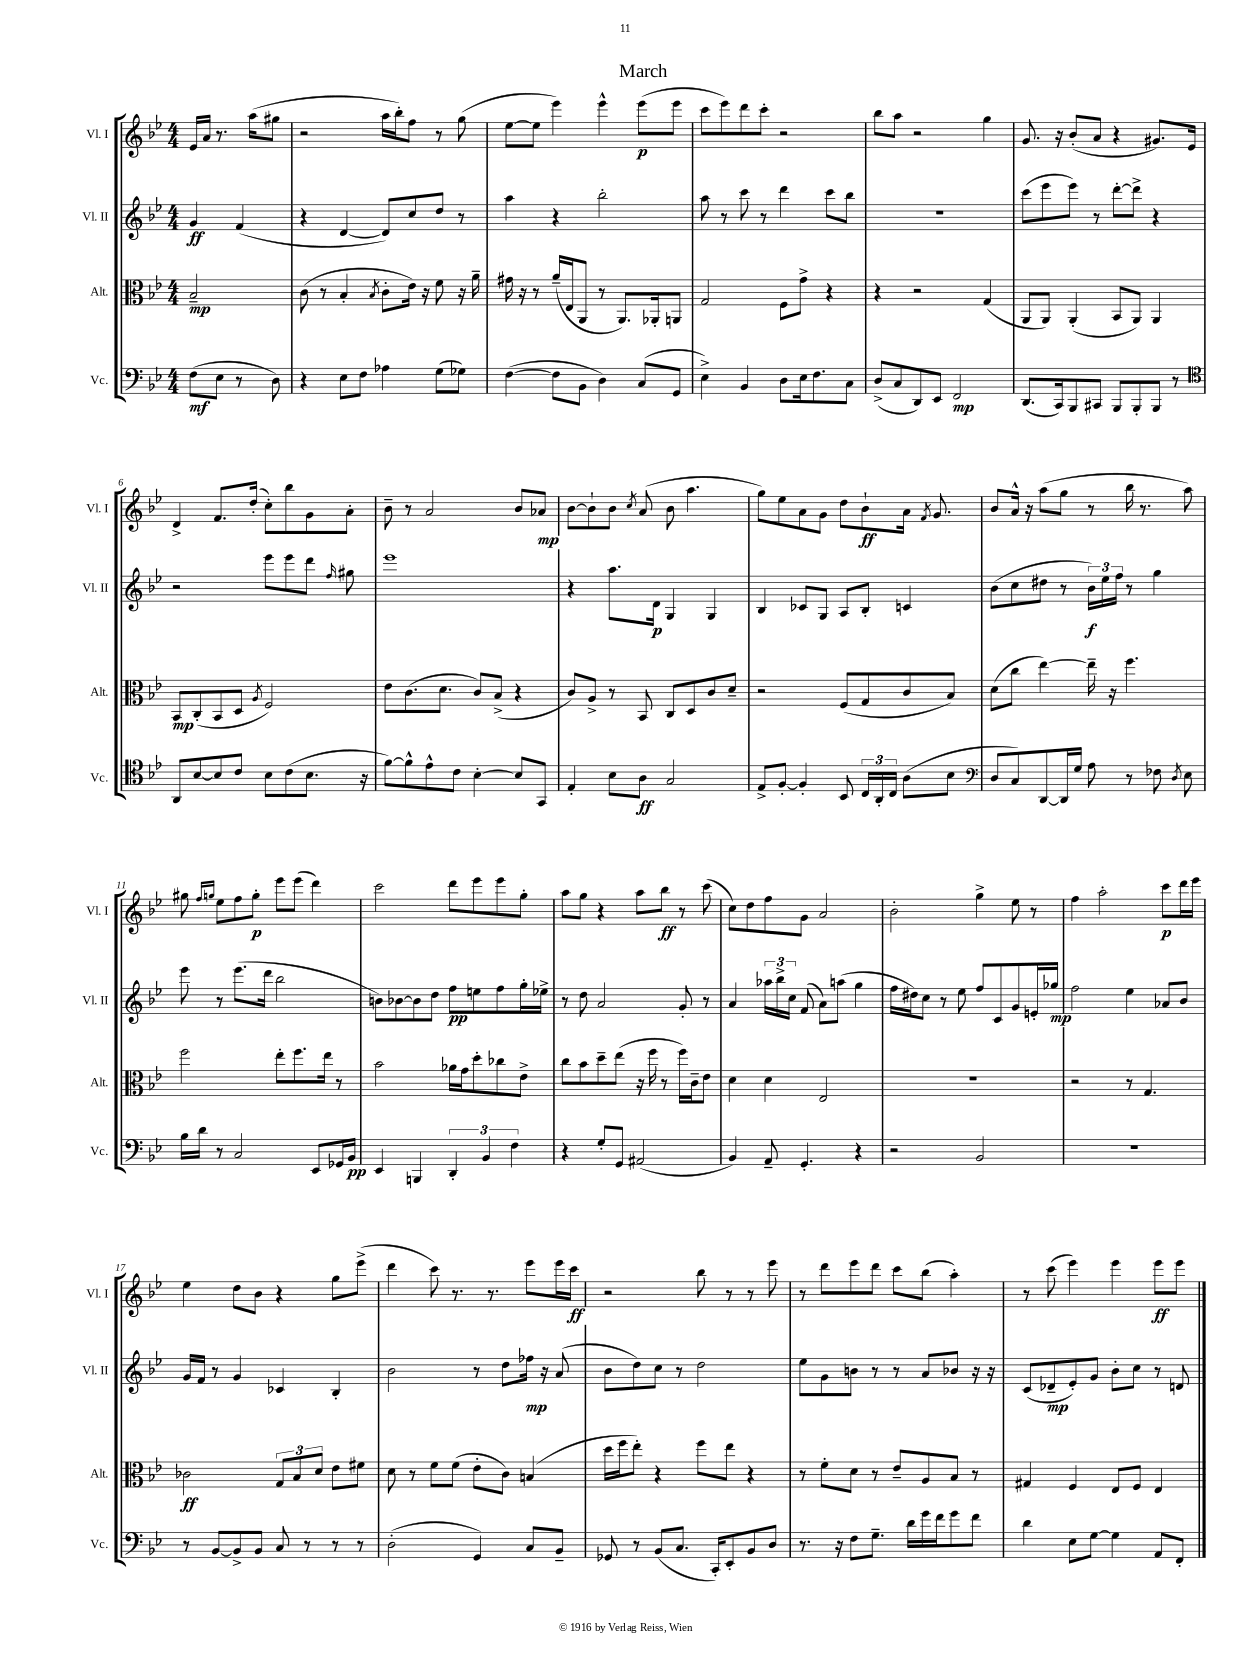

**kern	**kern	**kern	**kern
*staff4	*staff3	*staff2	*staff1
*clefF4	*clefC3	*clefG2	*clefG2
*k[b-e-]	*k[b-e-]	*k[b-e-]	*k[b-e-]
*M4/4	*M4/4	*M4/4	*M4/4
(8F\L	2B-~/	4g/	16e-/LL
.	.	.	16a/JJ
8E-\J	.	.	8.r
8r	.	(4f/	.
.	.	.	(16aa\LK
8D\)	.	.	8gg#\J
=	=	=	=
4r	(8c\	4r	2r
.	8r	.	.
8E-\L	4B-'/	[4d/	.
8F\J	.	.	.
.	8qB-/	.	.
4A-\	8c'\L	8d/]L)	16aa\LL
.	.	.	16bb-'\J)
.	16e-\Jk)	8cc/	8ff\J
.	16r	.	.
(8G\L	8f\	8dd/J	8r
8G-\J)	16r	8r	(8gg\
.	16a~\	.	.
=	=	=	=
([4F\	16g#\	4aa\	[8ee-\L
.	16r	.	.
.	8r	.	8ee-\]J
8F\]L	(16a~/LL	4r	4eee-\)
.	16E-/J	.	.
8BB-\J	8AA/J	.	.
4D\)	8r	2bb-'\	4eee-^^\
.	8.AA/L)	.	.
(8C/L	.	.	(8eee-\L
.	16AA-'/k	.	.
8GG/J	8AA/J	.	8eee-\J
=	=	=	=
4E-^\)	2G/	8aa\	8ccc\L
.	.	8r	8eee-\)
4BB-/	.	8ccc\	8ddd\
.	.	8r	8ccc'\J
8D\L	8F\L	4ddd\	2r
16E-\k	8g^\J	.	.
8.F\	.	.	.
.	4r	8ccc\L	.
8C\J	.	8bb-\J	.
=	=	=	=
(8D^/L	4r	1r	8bb-\L
8C/	.	.	8aa\J
8DD/)	2r	.	2r
8EE-/J	.	.	.
2FF/	.	.	.
.	(4G/	.	4gg\
=	=	=	=
(8.DD/L	8AA/L	(8ccc\L	8.g/
.	8AA/J)	8eee-\	.
16CC/k)	.	.	16r
8BBB-/	(4AA'/	8eee-\J)	(8b-'/L
8CC#/J	.	8r	8a/J
8BBB-/L	8BB-/L	[8ddd'\L	4r
8BBB-'/	8AA/J)	8ddd^\]J	.
8BBB-/J	4AA/	4r	8.g#/L)
8r	.	.	.
.	.	.	16e-/Jk
=	=	=	=
*clefC4	*	*	*
8AA/L	8BB-/L	2r	4d^/
[8B-/	(8C'/	.	.
8B-/]	8BB-/	.	8.f/L
8c/J	8D/J	.	.
.	.	.	(16dd'/Jk
.	8qA/	.	.
8B-\L	2F/)	8eee-\L	8cc'\L)
(8c\	.	8eee-\	8bb-\
8.B-\J	.	8ddd\J	8g\
.	.	16qqff/	.
.	.	8gg#\	8a'\J
16r	.	.	.
=	=	=	=
[8f\L)	8e-\L	1eee-	8b-~\
8f^^\]	(8.c\	.	8r
8e-^^\	.	.	2a/
.	8.d\J	.	.
8c\J	.	.	.
[4B-'\	8c/L)	.	.
.	(8B-^/J	.	.
8B-/]L	4r	.	8b-/L
8GG/J	.	.	8a-/J
=	=	=	=
4E-'/	8c/L)	4r	[8b-\L
.	8A^/J	.	8b-`\]
8B-\L	8r	8.aa\L	8b-\J
.	.	.	8qcc/
8A\J	8BB-/	.	(8a/
.	.	16d\Jk	.
2G/	8C/L	4G/	8b-\
.	8D/	.	4.aa\
.	8c/	4G/	.
.	8d~/J	.	.
=	=	=	=
8E-^/L	2r	4B-/	8gg\L)
[8F'/J	.	.	8ee-\
4F'/]	.	8c-/L	8a\
.	.	8G/J	8g\J
8BB-/	(8F/L	8A/L	8dd\L
24C/LL	8G/	8B-'/J	8b-`\
24AA'/	.	.	.
24C/JJ	.	.	.
(8A\L	8c/	4c/	16a\Jk
.	.	.	8qf/
.	.	.	8.g/
8B-\J	8B-/J)	.	.
=	=	=	=
*clefF4	*	*	*
8D/L	(8d\L	(8b-\L	8b-/L
8C/)	8cc\J	8cc\	16a^^/Jk
.	.	.	16r
[8DD/	[4ee-\)	8dd#\J	(8aa\L
16DD/]L	.	8r	8gg\J
16G/JJ	.	.	.
8A\	16ee-~\]	24b-\LL)	8r
.	.	24ee-\	.
.	16r	.	.
.	.	24ff\JJ	.
8r	4.ff\	8r	16bb-\
.	.	.	8.r
8F-\	.	4gg\	.
8qD/	.	.	.
8E-\	.	.	8aa\)
=	=	=	=
16B-\LL	2ff\	8eee-\	8gg#\
16d\JJ	.	.	.
.	.	.	16qqff/LL
.	.	.	16qqgg/JJ
8r	.	8r	8ee-\L
2C/	.	(8.eee-\L	8ff\
.	.	.	8gg'\J
.	.	16ddd\Jk	.
.	8ee-'\L	2bb-\	8eee-\L
.	8.ff\	.	(8eee-\J
8EE-/L	.	.	4ddd\)
.	16ee-\Jk	.	.
16GG-/L	8r	.	.
16BB-/JJ	.	.	.
=	=	=	=
4EE-/	2b-\	8b\L)	2ccc\
.	.	[8b-\	.
4BBB/	.	8b-\]	.
.	.	8dd\J	.
6DD'/	16a-\LL	8ff\L	8ddd\L
.	16g\J	.	.
.	8dd'\	8ee\	8eee-\
6BB-/	.	.	.
.	8cc-\	8ff\	8eee-\
6F\	.	.	.
.	8e-^\J	16gg'\L	8gg'\J
.	.	16ee-^\JJ	.
=	=	=	=
4r	8cc\L	8r	8aa\L
.	8b-\	8dd\	8gg\J
8G'/L	8dd~\	2a/	4r
8GG/J	(8ee-\J	.	.
(2AA#/	16r	.	8aa\L
.	16ff\	.	.
.	8r	.	8bb-\J
.	16ff\LL)	8g'/	8r
.	16c~\J	.	.
.	8e-\J	8r	(8ccc\
=	=	=	=
4BB-/)	4d\	4a/	8cc\L)
.	.	.	8dd\
8AA~/	4d\	24aa-\LL	8ff\
.	.	24bb-^\	.
.	.	24cc\JJ	.
4.GG'/	.	(8f/	8g\J
.	2E-/	8a\L)	2a/
.	.	(8aa\J	.
4r	.	4gg\	.
=	=	=	=
2r	1r	16ff\LL	2b-'\
.	.	16dd#\J)	.
.	.	8cc\J	.
.	.	8r	.
.	.	8ee-\	.
2BB-/	.	8ff/L	4gg^\
.	.	8c/	.
.	.	8g/	8ee-\
.	.	16e'/L	8r
.	.	16gg-/JJ	.
=	=	=	=
1r	2r	2ff\	4ff\
.	.	.	2aa'\
.	8r	4ee-\	.
.	4.G/	.	.
.	.	8a-/L	8ccc\L
.	.	8b-/J	16ddd\L
.	.	.	16eee-\JJ
=	=	=	=
8r	2c-\	16g/LL	4ee-\
.	.	16f/JJ	.
[8BB-/L	.	8r	.
8BB-^/]	.	4g/	8dd\L
8BB-/J	.	.	8b-\J
8C/	12G/L	4c-/	4r
.	12B-/	.	.
8r	.	.	.
.	12d/J	.	.
8r	8e-\L	4B-'/	8gg\L
8r	8f#\J	.	(8eee-^\J
=	=	=	=
(2D'\	8d\	2b-\	4ddd\
.	8r	.	.
.	8f\L	.	8ccc\)
.	(8f\J	.	8.r
4GG/)	8e-'\L	8r	.
.	.	.	8.r
.	8c\J)	8dd\L	.
8C/L	(4B/	16ff-\Jk	8eee-\L
.	.	16r	.
8BB-~/J	.	(8a/	16eee-\L
.	.	.	16ccc\JJ
=	=	=	=
8GG-/	16dd\LL	8b-\L	2r
.	16ff\J	.	.
8r	8ee-'\J)	8dd\)	.
(8BB-/L	4r	8cc\J	.
8.C/J	.	8r	.
.	8ff\L	2dd\	8bb-\
16CC'/LK)	.	.	.
8EE-'/	8ee-\J	.	8r
8BB-/	4r	.	8r
8D/J	.	.	8eee-\
=	=	=	=
8.r	8r	8ee-\L	8r
.	8f'\L	8g\	8ddd\L
16r	.	.	.
8F\L	8d\J	8b\J	8eee-\
8.G~\J	8r	8r	8ddd\J
.	8e-~/L	8r	8ccc\L
16d\LL	.	.	.
16g\	8A/	8a/L	(8bb-\J
16f\J	.	.	.
8g\	8B-/J	8b-/J	4aa'\)
8f\J	8r	16r	.
.	.	16r	.
=	=	=	=
4d\	4G#/	(8c/L	8r
.	.	8d-~/	(8ccc\
8E-\L	4F/	8e-'/)	4eee-\)
[8G\J	.	8g/J	.
4G\]	8E-/L	8b-'\L	4eee-\
.	8F/J	8cc\J	.
8AA/L	4E-/	8r	8eee-\L
8FF'/J	.	8d/	8eee-\J
==	==	==	==
*-	*-	*-	*-
